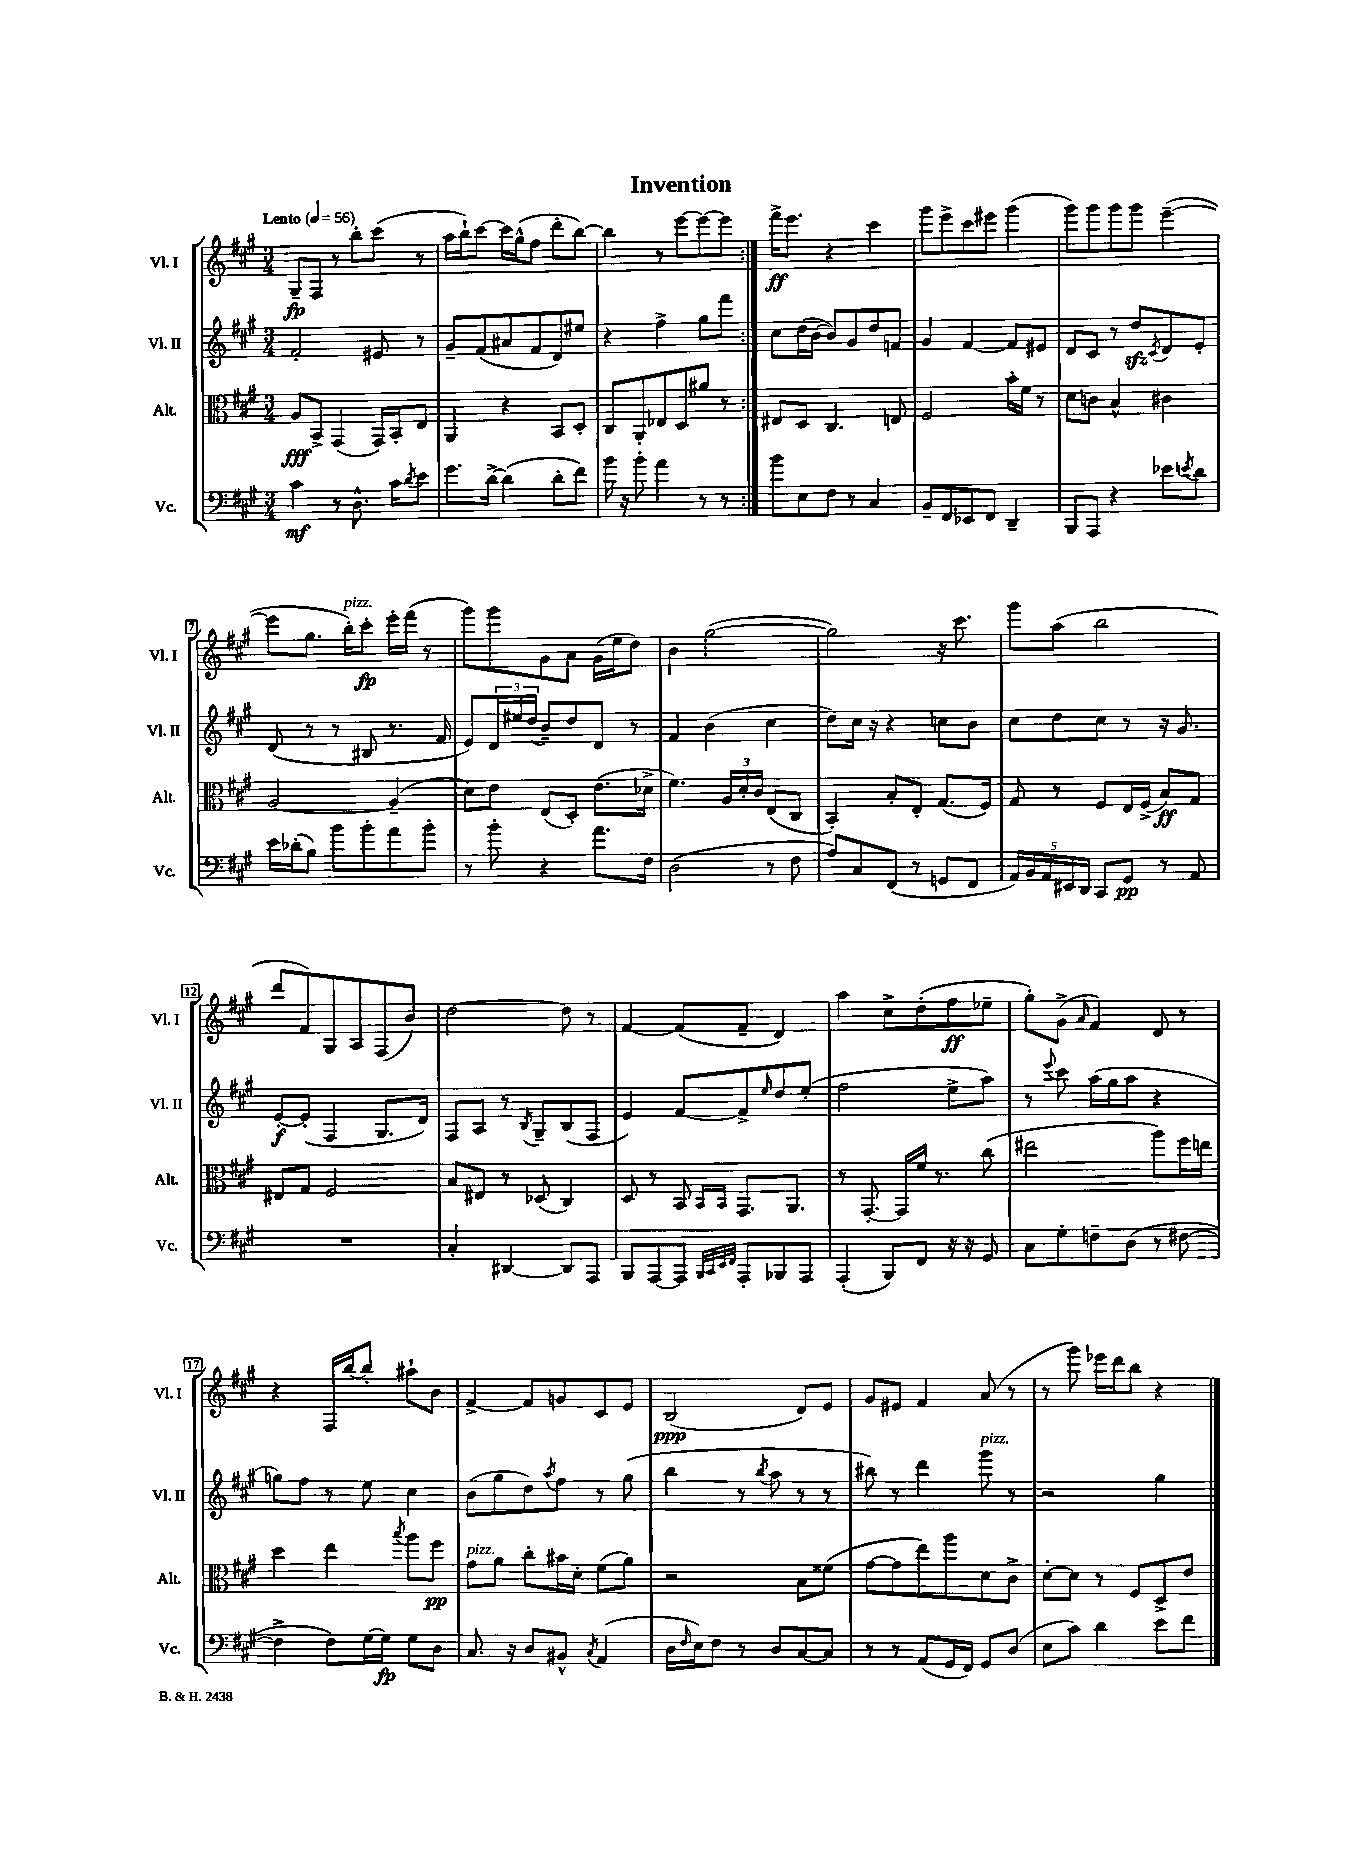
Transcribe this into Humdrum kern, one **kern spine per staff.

**kern	**kern	**kern	**kern
*staff4	*staff3	*staff2	*staff1
*clefF4	*clefC3	*clefG2	*clefG2
*k[f#c#g#]	*k[f#c#g#]	*k[f#c#g#]	*k[f#c#g#]
*M3/4	*M3/4	*M3/4	*M3/4
*MM56	*MM56	*MM56	*MM56
4c#	8A	2f#'	8G#~
.	8BB^	.	8F#
8r	(4GG#	.	8r
8.D^^	.	.	8bb'
.	16GG#)	8e#	(8ccc#
16c#	16BB'	.	.
8qd	.	.	.
8e	8E	8r	8r
=	=	=	=
8.g#	4AA	8g#~	16aa
.	.	.	16bb`)
.	.	(8f#	[8ccc#
[16d^	.	.	.
(4d]	4r	8a#	16ccc#]
.	.	.	(16gg#^^
.	.	8f#	8ff#
8d'	8BB	8d)	8ddd'
8f#)	8D'	8ee#	[8bb)
=	=	=	=
16b	8C#	4r	4bb]
16r	.	.	.
8b'	8AA'	.	.
4a	8E-	4ff#^	8r
.	8D	.	[8eee
8r	8a#	8gg#	8eee_
8r	8r	8fff#	8eee]
=:|!	=:|!	=:|!	=:|!
8b	8E#	8cc#	16fff#^
.	.	.	8.eee
8E	8D	(16dd	.
.	.	[16b	.
8F#	4.C#	8b])	4r
8r	.	8g#	.
4C#	.	8dd	4ccc#
.	8E	8f	.
=	=	=	=
8BB~	2F#	4g#	8ggg#
8FF#	.	.	8eee^
8EE-	.	[4f#	8ccc#
8FF#	.	.	8eee#
4DD~	16b'	8f#]	(4ggg#
.	16f#	.	.
.	8r	8e#	.
=	=	=	=
8BBB	8d	8d	8ggg#)
8AAA	8c	8c#	8ggg#
4r	4B^^	8r	8ggg#
.	.	8dd	8ggg#
.	.	8qc#	.
8e-	4c#	8d	([4eee~
8qe	.	.	.
8d	.	8e'	.
=	=	=	=
16e	[2A	(8d	8eee]
(16d-'	.	.	.
8B)	.	8r	8.gg#
8b	.	8r	.
.	.	.	16bb')
8b'	.	8B#	8ccc#'
8a	(4A~]	8.r	16eee'
.	.	.	(16fff#
8b'	.	.	8r
.	.	16f#	.
=	=	=	=
8r	8d)	8e)	8ggg#)
8b'	8e	24d	8ggg#
.	.	24ee#	.
.	.	(24dd	.
4r	(8E	8b~)	8g#
.	8D')	8dd	8a
8.a	(8.e	8d	(16g#
.	.	.	16ee
.	.	8r	8dd)
16F#	16d-^	.	.
=	=	=	=
(2D	4.f#)	4f#	4b
.	.	(4b	([2gg#
.	24A	.	.
.	24d'	.	.
.	24c#	.	.
8r	(8E	4cc#	.
8F#	8C#	.	.
=	=	=	=
8A)	4BB')	8dd)	2gg#])
8C#	.	16cc#	.
.	.	16r	.
(8FF#	8B'	4r	.
8r	8E'	.	.
8GG	(8.G#	8cc	16r
.	.	.	8.ccc#
8FF#	.	8b	.
.	16F#)	.	.
=	=	=	=
20AA)	8G#	8cc#	8ggg#
20BB	.	.	.
20AA	.	.	.
.	8r	8dd	(8aa
20EE#	.	.	.
20DD	.	.	.
8CC#	8F#	8cc#	2bb
8GG#	16E	8r	.
.	(16F#^	.	.
8r	8B)	16r	.
.	.	8.g#	.
8AA	8G#	.	.
=	=	=	=
2.r	8E#	[8e'	8ddd
.	8G#	(8e']	8f#)
.	2F#	4F#	8G#
.	.	.	8A
.	.	8.G#	(8F#
.	.	.	8b)
.	.	16d)	.
=	=	=	=
4C#'	8B	8F#	[2dd
.	8E#	8A	.
[4DD#	8r	8r	.
.	.	8qB	.
.	(8D-	8G#~	.
8DD#]	4C#)	(8B	8dd]
8AAA	.	8F#	8r
=	=	=	=
8BBB	8D	4e)	[4f#
[8AAA	8r	.	.
8AAA]	8BB	[8f#	(8f#]
32qqBBB	.	.	.
32qqCC#	.	.	.
32qqEE	16qqBB	.	.
32qqFF#	16qqBB	.	.
8AAA'	8.GG#	8f#^]	8f#~
.	.	16qqee	.
8BBB-	.	8dd	4d)
.	8.AA	.	.
8AAA	.	(8ee'	.
=	=	=	=
(4AAA'	8r	2ff#	4aa
.	[8.GG#'	.	.
8BBB)	.	.	8cc#^
.	16GG#]	.	.
8FF#	16f#	.	(8dd'
.	8.r	.	.
16r	.	8ee^	8ff#
16r	.	.	.
8GG#	(8cc#	8aa)	8ee-~
=	=	=	=
8C#	2ee#	8r	8gg#')
.	.	8qqeee	.
8G#'	.	8ccc#	(8g#^
.	.	.	16qqa
8F~	.	(16aa	4f#)
.	.	16gg#	.
(8D	.	8aa	.
8r	8aa)	4r	8d
[8F#	16ff#	.	8r
.	16ee	.	.
=	=	=	=
4F#^]	4dd	8gg)	4r
.	.	8ff#	.
8F#)	4ee	8r	16F#
.	.	.	[16bb
[16G#	.	8ee	8bb']
16G#]	.	.	.
.	8qbb	.	.
8G#	8aa	4cc#	8aa#`
8D	8ff#	.	8b
=	=	=	=
8.C#	8g#	(8b	[4f#^
.	8a	8gg#	.
16r	.	.	.
8D	8cc#'	8dd)	8f#]
.	.	8qaa	.
8BB#^^	16b#	8ff#	8g
.	16d'	.	.
8qC#	.	.	.
(4AA	(8f#	8r	8c#
.	8a)	(8gg#	8e
=	=	=	=
16D	2r	4bb	(2B
16qqF#	.	.	.
16E)	.	.	.
8F#	.	.	.
8r	.	8r	.
.	.	8qbb	.
8D	.	8aa	.
[8C#	8B	8r	8d)
8C#]	(8f##	8r	8e
=	=	=	=
8r	[8g#	8bb#)	8g#
8r	8g#]	8r	8e#
(8AA	8ee)	4ddd	4f#
16GG#	8aa	.	.
16FF#)	.	.	.
8GG#	8d	8ggg#	(8a
(8D	8c#^	8r	8r
=	=	=	=
8E	[8d'	2r	8r
8c#)	8d]	.	8ggg#)
4d	8r	.	16eee-
.	.	.	16ddd
.	8F#	.	8bb
8e	8D^	4gg#	4r
8f#	8e	.	.
==	==	==	==
*-	*-	*-	*-
